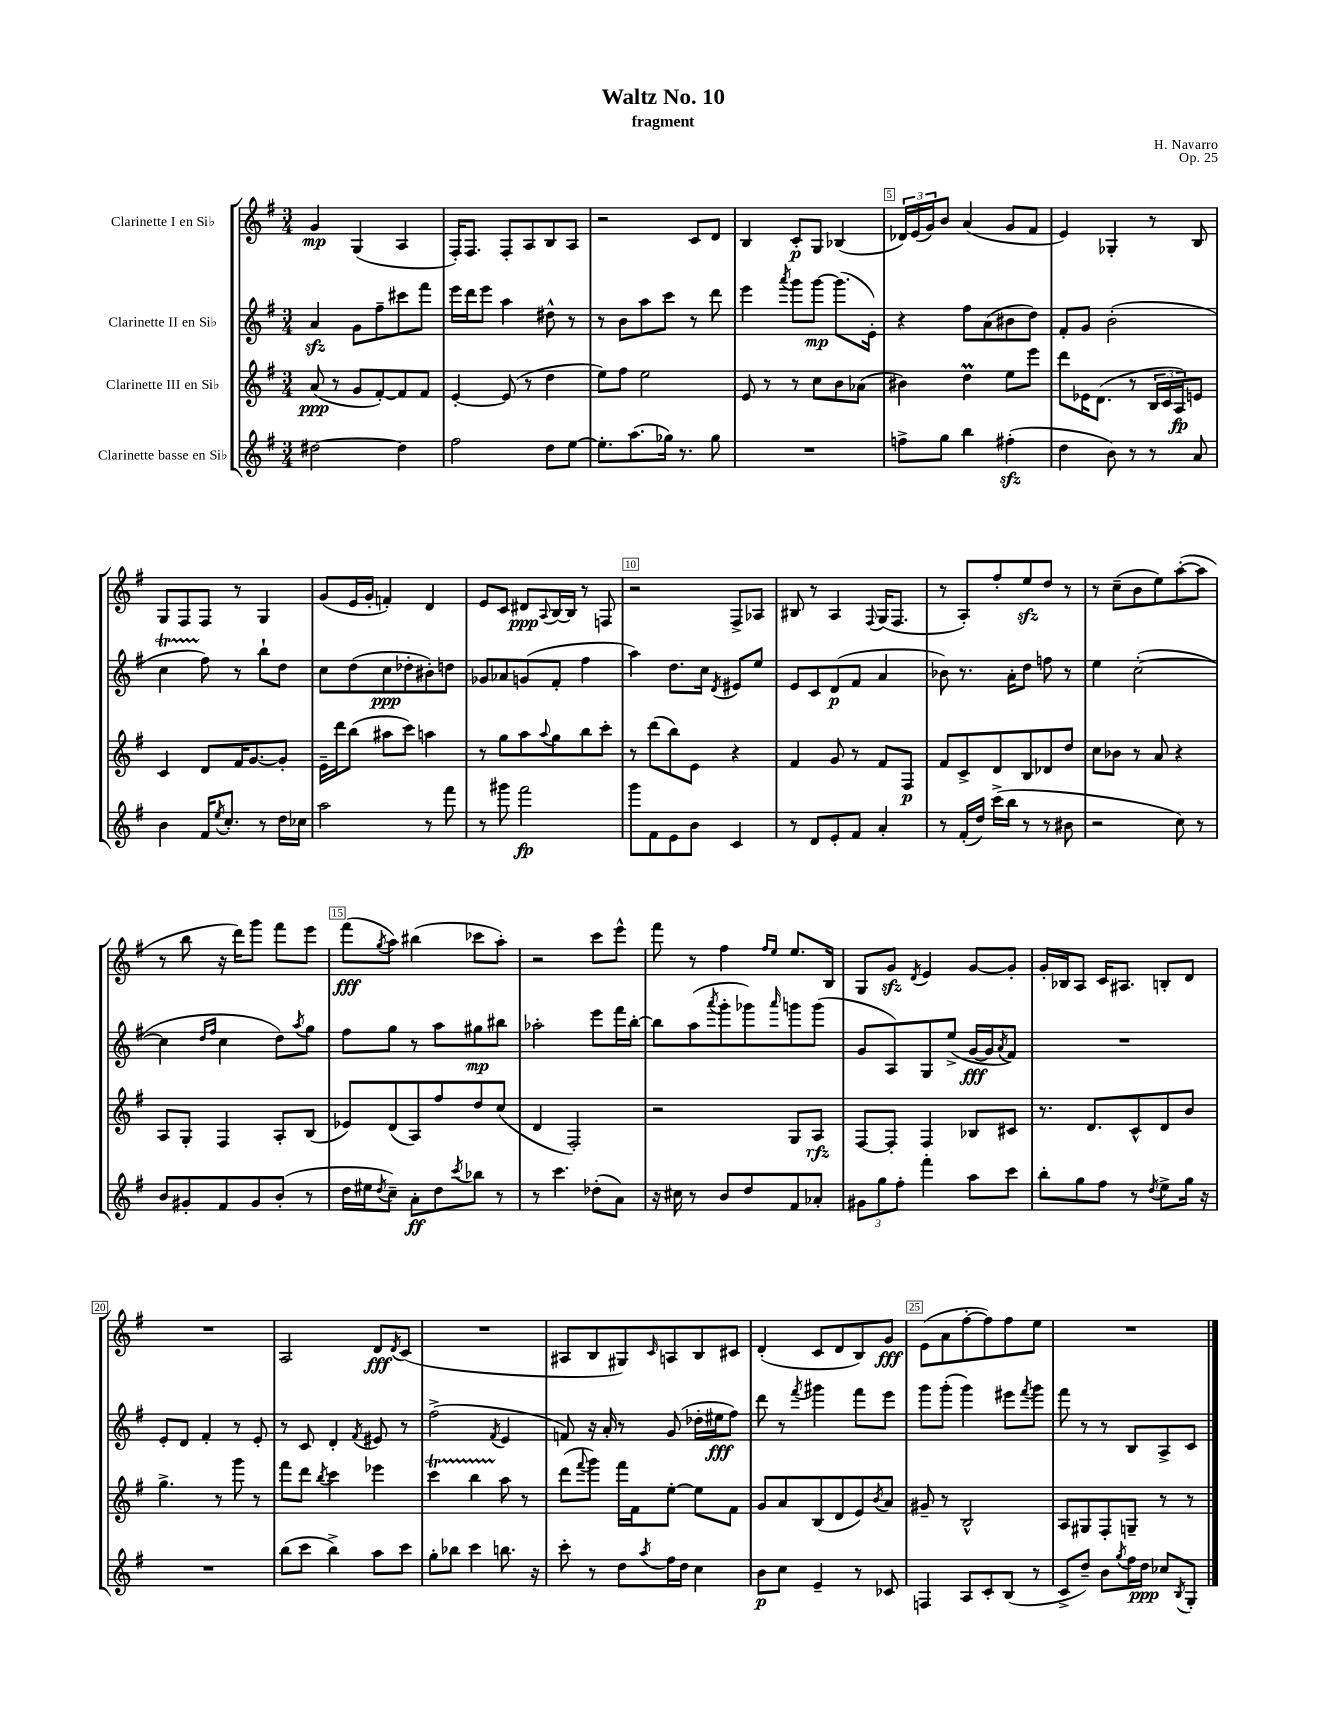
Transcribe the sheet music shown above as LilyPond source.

\header { title = "Waltz No. 10" composer = "H. Navarro" subtitle = "fragment" opus = "Op. 25" }
<<
\new StaffGroup <<
\new Staff = "s0" \with { instrumentName = "Clarinette I en Sib" } {
    \clef treble \key g \major \numericTimeSignature \time 3/4
    g'4\mp g4( a4 |
    fis16-.) fis8. fis8-. a8 b8 a8 |
    r2 c'8 d'8 |
    b4 c'8-.\p g8 bes4( |
    \tuplet 3/2 { des'16) e'16( g'16) } b'8 a'4( g'8 fis'8 |
    e'4) ges4-. r8 b8 |
    g8 fis8 fis8 r8 g4 |
    g'8( e'16 g'16-. f'4-.) d'4 |
    e'8 c'8 dis'8\ppp \appoggiatura { a8 } b16~ b16 r8 f8 |
    r2 fis8-> aes8 |
    bis8 r8 a4 \appoggiatura { fis8 } g16( fis8. |
    r8 a8-.) fis''8-. e''8\sfz d''8 r8 |
    r8 c''8--( b'8 e''8) a''8~-.( a''8 |
    r8 b''8 r16 d'''16) g'''8 fis'''8 e'''8 |
    fis'''8\fff( \acciaccatura { g''8 } a''8) bis''4( ces'''8 a''8-.) |
    r2 c'''8 e'''8-^ |
    fis'''8 r8 fis''4 \grace { fis''16 e''16 } e''8. b16 |
    g8 g'8\sfz \acciaccatura { d'8 } e'4 g'8~ g'8-. |
    g'16-. bes16 a8 c'16 ais8. b8-. d'8 |
    R2. |
    a2 d'8\fff \acciaccatura { d'8 } c'8( |
    R2. |
    ais8 b8 gis8) \grace { c'16 } a8 b8 cis'8 |
    d'4-.( c'8 d'8 b8) g'8\fff |
    e'8( a'8 fis''8~-. fis''8) fis''8 e''8 |
    R2. \bar "|." |
}
\new Staff = "s1" \with { instrumentName = "Clarinette II en Sib" } {
    \clef treble \key g \major \numericTimeSignature \time 3/4
    a'4\sfz g'8 fis''8-- cis'''8 fis'''8 |
    e'''16 d'''16 e'''8 a''4 dis''8-^ r8 |
    r8 b'8 a''8 c'''8 r8 d'''8 |
    e'''4 \acciaccatura { a'''8 } g'''8 g'''8~\mp g'''8.( e'16-.) |
    r4 fis''8 a'8( bis'8 d''8) |
    fis'8-. g'8 b'2-.( |
    c''4\startTrillSpan fis''8\stopTrillSpan) r8 b''8-! d''8 |
    c''8 d''8( c''8\ppp des''8-. bis'8-.) d''8 |
    ges'8 aes'8 g'8( fis'8-. fis''4 |
    a''4) d''8. c''16 \acciaccatura { d'8 } eis'8 e''8 |
    e'8 c'8 d'8\p( fis'8 a'4 |
    bes'8) r8. a'16-. d''8 f''8 r8 |
    e''4 c''2~-.( |
    c''4 \grace { d''16 fis''16 } c''4 d''8) \acciaccatura { a''8 } g''8 |
    fis''8 g''8 r8 a''8 gis''8\mp bis''8 |
    aes''2-. e'''8 fis'''16 b''16~-. |
    b''8 a''8( \acciaccatura { a'''8 } g'''8-. ges'''8) \grace { a'''16 } g'''8 g'''8( |
    g'8 a8) g8 e''8->( g'16~\fff g'16 \acciaccatura { a'8 } fis'8) |
    R2. |
    e'8-. d'8 fis'4-. r8 e'8-. |
    r8 c'8 d'4-. \acciaccatura { fis'8 } eis'8 r8 |
    fis''2->( \acciaccatura { fis'8 } e'4 |
    f'8) r16 a'16-. r8 g'8( des''16-. eis''16\fff fis''8) |
    d'''8 r8 \acciaccatura { fis'''8 } gis'''4 fis'''8 e'''8 |
    g'''8 g'''8-.( g'''4) eis'''8 \acciaccatura { fis'''8 } g'''8 |
    fis'''8 r8 r8 b8 a8-> c'8 \bar "|." |
}
\new Staff = "s2" \with { instrumentName = "Clarinette III en Sib" } {
    \clef treble \key g \major \numericTimeSignature \time 3/4
    a'8\ppp( r8 g'8 fis'8~-.) fis'8 fis'8 |
    e'4~-. e'8( r8 d''4 |
    e''8) fis''8 e''2 |
    e'8 r8 r8 c''8 b'8 aes'8( |
    bis'4) d''4\prall e''8 e'''8 |
    d'''8 ees'16 d'8.( r8 \tuplet 3/2 { b16 c'16 a16\fp) } e'8 |
    c'4 d'8 fis'16 g'8.~ g'8-. |
    e'16-- d'''16 b''8( ais''8 c'''8) a''4 |
    r8 g''8 a''8 \appoggiatura { a''8 } g''8 b''8 c'''8-. |
    r8 d'''8( b''8) e'8 r4 |
    fis'4 g'8 r8 fis'8 fis8\p |
    fis'8 c'8-> d'8 b8 des'8 d''8 |
    c''8 bes'8 r8 a'8 r4 |
    a8 g8-. fis4 a8-. b8( |
    ees'8) d'8( a8) fis''8 d''8 c''8( |
    d'4 fis2-.) |
    r2 g8 a8\rfz |
    fis8~ fis8-. fis4 bes8 cis'8 |
    r8. d'8. c'8-^ d'8 b'8 |
    g''4.-> r8 g'''8 r8 |
    fis'''8 d'''8 \acciaccatura { b''8 } c'''4 ees'''4 |
    c'''4\startTrillSpan b''4 a''8\stopTrillSpan r8 |
    d'''8( \appoggiatura { fis'''8 } g'''8) fis'''16 fis'16 e''8~-. e''8 fis'8 |
    g'8 a'8 b8( d'8 e'8) \acciaccatura { b'8 } a'8 |
    gis'8-- r8 b2-^ |
    a8 gis8 fis8-. g8-- r8 r8 \bar "|." |
}
\new Staff = "s3" \with { instrumentName = "Clarinette basse en Sib" } {
    \clef treble \key g \major \numericTimeSignature \time 3/4
    dis''2~ dis''4 |
    fis''2 d''8 e''8~ |
    e''8.-. a''8.( ges''16) r8. ges''8 |
    R2. |
    f''8-> g''8 b''4 fis''4-.\sfz( |
    d''4 b'8) r8 r8 a'8 |
    b'4 fis'16 \acciaccatura { e''8 } c''8.-. r8 d''16 ces''16 |
    a''2 r8 fis'''8 |
    r8 gis'''8 fis'''2\fp |
    g'''8 fis'8 e'8 b'8 c'4 |
    r8 d'8 e'8-. fis'8 a'4-. |
    r8 fis'16-.( d''16) c'''16->( b''16 r8 r8 bis'8 |
    r2 c''8) r8 |
    b'8 gis'8-. fis'8 gis'8 b'8-.( r8 |
    d''16 eis''16 \acciaccatura { d''8 } c''8--) a'8-.\ff d''8 \acciaccatura { c'''8 } bes''8 r8 |
    r8 c'''4. des''8-.( a'8) |
    r16 cis''16 r8 b'8 d''8 fis'8 aes'8-. |
    \tuplet 3/2 { gis'8 g''8 fis''8-. } fis'''4-. a''8 c'''8 |
    b''8-. g''8 fis''8 r8 \acciaccatura { d''8 } e''8-> g''16 r16 |
    R2. |
    b''8( c'''8 b''4->) a''8 c'''8 |
    g''8-. bes''8 c'''4 b''8. r16 |
    c'''8-. r8 d''8 \acciaccatura { a''8 } fis''16 d''16 c''4 |
    b'8\p c''8 e'4-- r8 ces'8 |
    f4 a8 c'8-. b8( r8 |
    c'8-> d''8--) b'8 \acciaccatura { g''8 } fis''16 d''16\ppp ces''8 \acciaccatura { b8 } g8-. \bar "|." |
}
>>
>>
\layout { \context { \Score \override BarNumber.break-visibility = ##(#f #t #t) barNumberVisibility = #(every-nth-bar-number-visible 5) \override BarNumber.stencil = #(make-stencil-boxer 0.1 0.3 ly:text-interface::print) } }
